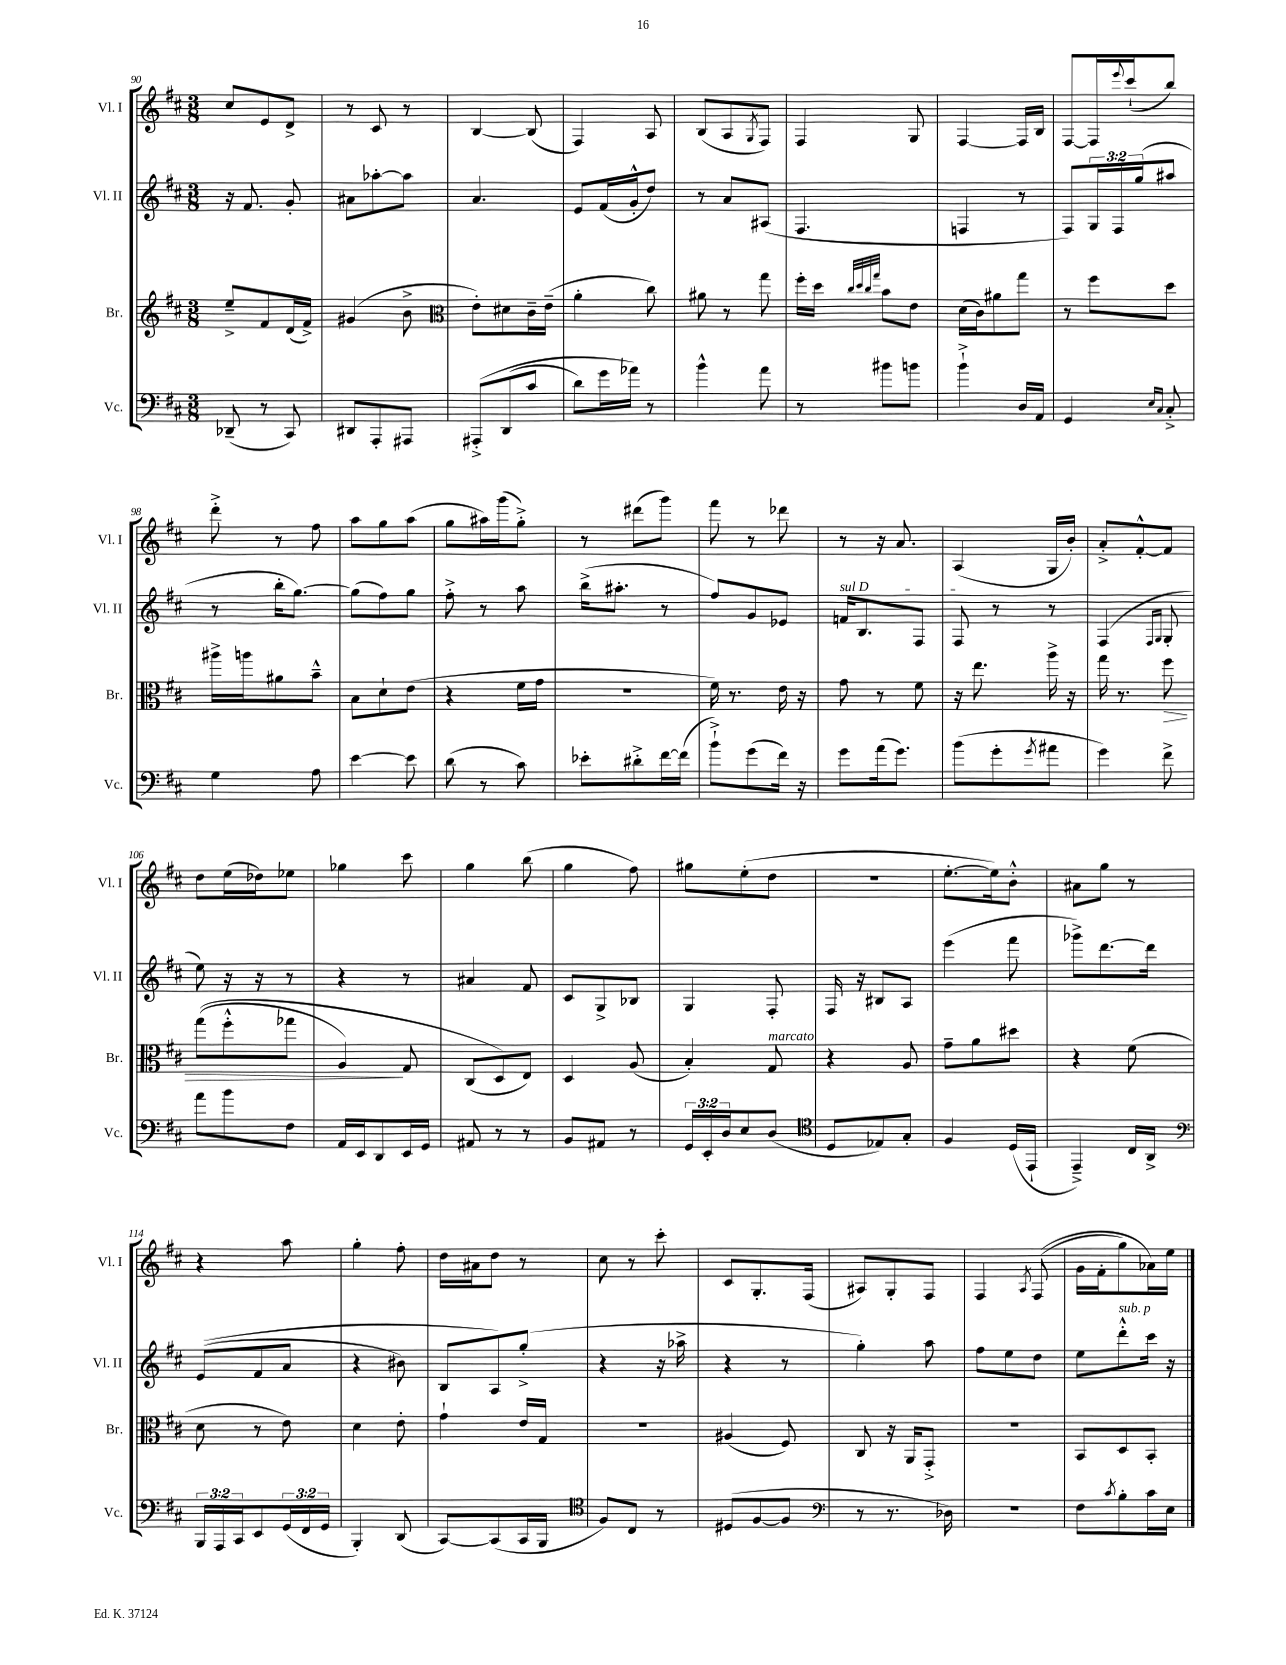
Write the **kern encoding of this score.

**kern	**kern	**kern	**kern
*staff4	*staff3	*staff2	*staff1
*clefF4	*clefG2	*clefG2	*clefG2
*k[f#c#]	*k[f#c#]	*k[f#c#]	*k[f#c#]
*M3/8	*M3/8	*M3/8	*M3/8
(8DD-~	8ee~^	16r	8cc#
.	.	8.f#	.
8r	8f#	.	8e
8CC#)	(16d	8g'	8d^
.	16f#^)	.	.
=	=	=	=
8DD#	(4g#	8a#	8r
8AAA'	.	[8aa-'	8c#
8AAA#	8b^	8aa-]	8r
=	=	=	=
*	*clefC3	*	*
&(8AAA#'^	8e')	4.a	[4B
(8DD	8d#	.	.
8c#	16c#~	.	(8B]
.	(16e~	.	.
=	=	=	=
8d)	4a'	8e	4F#)
16g	.	(16f#	.
16a-&)	.	16g'^^	.
8r	8cc#)	8dd)	8A
=	=	=	=
4b^^	8a#	8r	(8B
.	8r	8a	8A
.	.	.	8qG
8a	8gg	(8A#	8F#)
=	=	=	=
8r	16ff#'	4.F#	4F#
.	16dd	.	.
.	32qqcc#	.	.
.	32qqdd	.	.
.	32qqcc#	.	.
.	32qqgg	.	.
8b#	8b	.	.
8b	8e	.	8G
=	=	=	=
4b`^	(16d	4F	[4F#
.	16c#)	.	.
.	8a#	.	.
16D	8gg	8r	16F#]
16AA	.	.	16B
=	=	=	=
4GG	8r	8F#)	[8F#
.	8ff#	24G	16F#]
.	.	24F#	.
.	.	.	8qqeee
.	.	.	(16ccc#`
.	.	(24gg	.
16qqE	.	.	.
16qqC#	.	.	.
8C#'^	8dd	8aa#	8bb)
=	=	=	=
4G	16aa#^	8r	8ddd'^
.	16aa	.	.
.	8a#	16bb'	8r
.	.	[8.gg)	.
8A	8b~^^	.	8ff#
=	=	=	=
[4e	8B	(8gg]	8aa
.	8d`	8ff#)	8gg
8e]	(8e	8gg	(8aa
=	=	=	=
(8d	4r	8ff#'^	8gg
8r	.	8r	16aa#)
.	.	.	(16ggg
8c#)	16f#	8aa	8gg'^)
.	16g	.	.
=	=	=	=
8e-'	4.r	(16bb^	8r
.	.	8.aa#'	.
8d#'^	.	.	(8ddd#
[16f#	.	8r	8ggg)
(16f#]	.	.	.
=	=	=	=
8b`^)	16f#)	8ff#)	8fff#
.	8.r	.	.
(8g	.	8g	8r
16f#)	16e	8e-	8ddd-
16r	16r	.	.
=	=	=	=
8g	8g	16f	8r
.	.	8.B	.
(16a	8r	.	16r
8.g)	.	.	8.a
.	8f#	8F#	.
=	=	=	=
(8b	16r	8F#	(4A
.	8.ee	.	.
8g'	.	8r	.
8qg	.	.	.
8a#	16aa^	8r	16G
.	16r	.	16b')
=	=	=	=
4g)	16gg	(4F#	8a'^
.	8.r	.	.
.	.	.	[8f#'^^
.	.	16qqF#	.
.	.	16qqG	.
8f#^	8ff#	8G'	8f#]
=	=	=	=
8a	&((8gg	8ee)	8dd
8b	8ff#'^^	16r	(16ee
.	.	16r	16dd-)
8F#	8gg-	8r	8ee-
=	=	=	=
16AA	4A)	4r	4gg-
16EE	.	.	.
8DD	.	.	.
16EE	8G	8r	8ccc#
16GG	.	.	.
=	=	=	=
8AA#	(8C#	4a#	4gg
8r	8D&)	.	.
8r	8E)	8f#	(8bb
=	=	=	=
8BB	4D	8c#	4gg
8AA#	.	8G^	.
8r	(8A	8B-	8ff#)
=	=	=	=
24GG	4B')	4G	8gg#
24EE'	.	.	.
24D	.	.	.
8E	.	.	(8ee'
(8D	8G	8F#'	8dd
=	=	=	=
*clefC4	*	*	*
8D	4r	16F#	4.r
.	.	16r	.
8E-)	.	8B#	.
8G'	8A	8A	.
=	=	=	=
4F#	8g~	(4eee	[8.ee'
.	8a	.	.
.	.	.	16ee])
(16D	8dd#	8fff#	8b'^^
16EE`	.	.	.
=	=	=	=
4EE~^)	4r	8ggg-^)	8a#
.	.	[8.ddd	8gg
16C#	(8f#	.	8r
16AA^	.	16ddd]	.
=	=	=	=
*clefF4	*	*	*
24BBB	8d	&((8e	4r
24AAA	.	.	.
24CC#	.	.	.
8EE	8r	8f#	.
(24GG	8e)	8a	8aa
24FF#	.	.	.
24GG	.	.	.
=	=	=	=
4BBB')	4d	4r	4gg'
(8DD	8e'	8b#)	8ff#'
=	=	=	=
[8CC#)	4g`	8B	16dd
.	.	.	16a#
(8CC#]	.	8A&)	8dd
16CC#	16e	(8gg'^	8r
16BBB	16G	.	.
=	=	=	=
*clefC4	*	*	*
8F#)	4.r	4r	8cc#
8C#	.	.	8r
8r	.	16r	8ccc#'
.	.	16aa-^	.
=	=	=	=
(8D#	(4A#	4r	8c#
[8F#	.	.	8.G'
8F#]	8F#)	8r	.
.	.	.	(16F#
=	=	=	=
*clefF4	*	*	*
8r	8C#	4gg')	8A#)
8.r	16r	.	8G'
.	16AA	.	.
.	8GG'^	8aa	8F#
16D-)	.	.	.
=	=	=	=
4.r	4.r	8ff#	4F#
.	.	8ee	.
.	.	.	8qA
.	.	8dd	&((8F#
=	=	=	=
8F#	8BB	8ee	16g
.	.	.	16f#'
8qc#	.	.	.
8B'	8D	8ddd'^^	8gg)
16c#	8BB'	16ccc#	16a-&)
16E	.	16r	16ee
==	==	==	==
*-	*-	*-	*-
